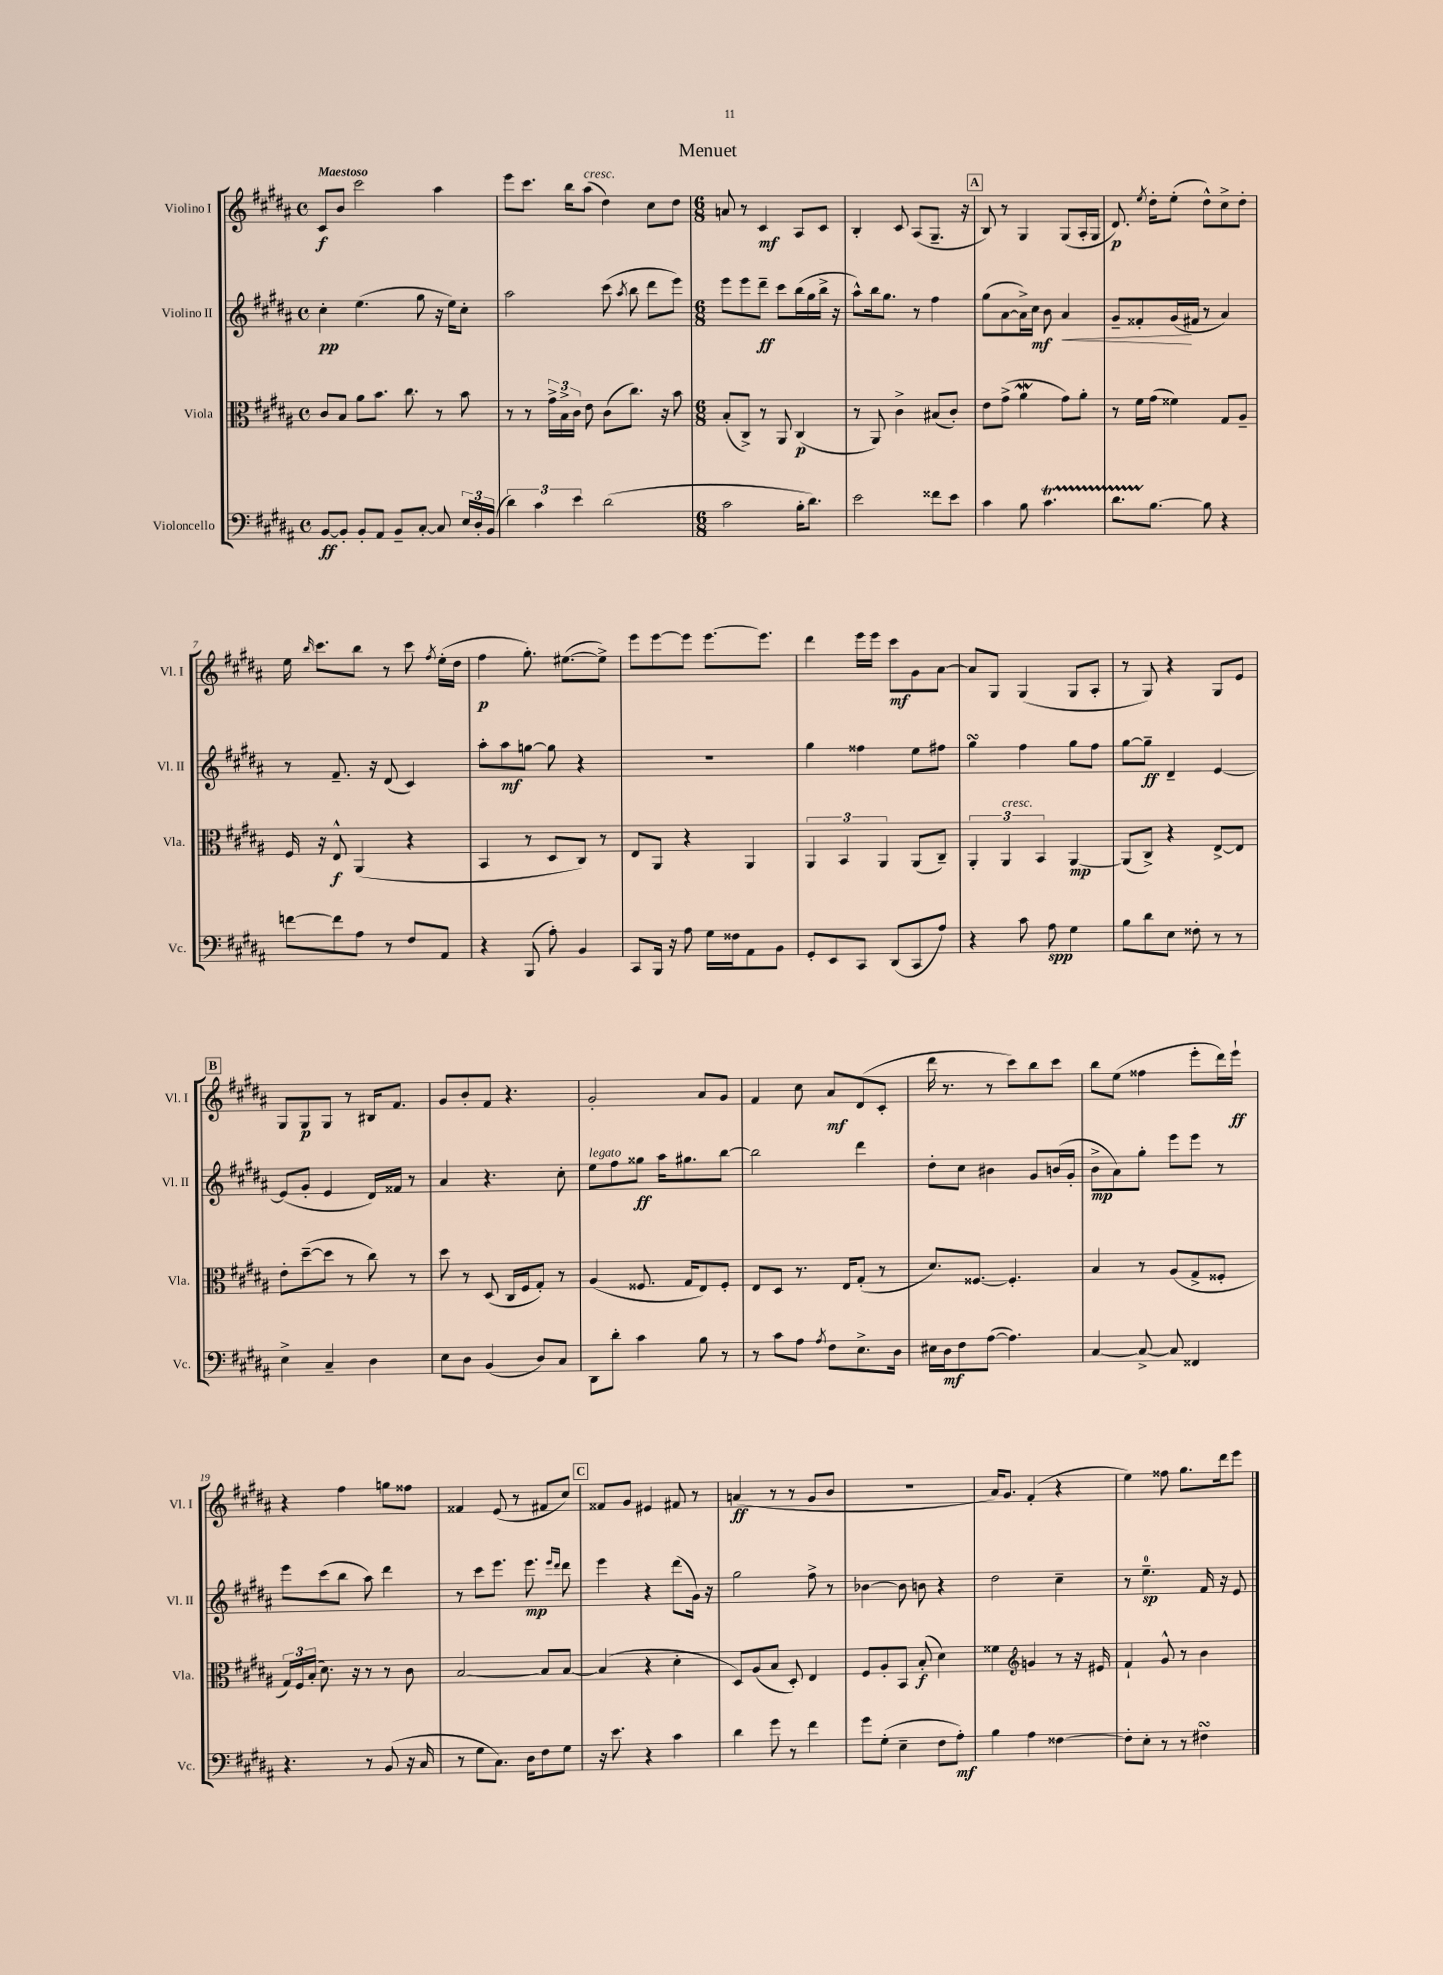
\header { title = "Menuet" }
<<
\new StaffGroup <<
\new Staff = "s0" \with { instrumentName = "Violino I" shortInstrumentName = "Vl. I" } {
    \clef treble \key b \major \defaultTimeSignature \time 4/4 \tempo "Maestoso"
    \autoBeamOff cis'8[\f b'8] cis'''2 ais''4 |
    e'''8[ cis'''8.] b''16[ ais''8]^\markup { \italic "cresc." }( dis''4) cis''8[ dis''8] |
    \numericTimeSignature \time 6/8 a'8 r8 cis'4\mf ais8[ cis'8] |
    b4-. cis'8 ais8[( gis8.]-- r16 |
    \mark \markup { \box "A" } b8) r8 gis4 gis8[( ais16-. gis16] |
    dis'8.\p) \acciaccatura { e''8 } dis''16[-. e''8]-.( dis''8[-^) cis''8-> dis''8]-. |
    e''16 \grace { b''16 } cis'''8.[ b''8] r8 cis'''8 \acciaccatura { fis''8 } e''16[-.( dis''16] |
    fis''4\p gis''8.-.) eis''8.[~( eis''8]->) |
    e'''8[ e'''8~ e'''8] e'''8.[~ e'''8.] |
    dis'''4 e'''16[ e'''16] cis'''8[\mf gis'8 ais'8]~ |
    ais'8[ gis8] gis4( gis8[ ais8]-. |
    r8 gis8) r4 gis8[ e'8] |
    \mark \markup { \box "B" } gis8[ gis8\p gis8] r8 bis16[ fis'8.] |
    gis'8[ b'8-. fis'8] r4. |
    gis'2-. ais'8[ gis'8] |
    fis'4 cis''8 ais'8[\mf dis'8( cis'8]-. |
    dis'''16 r8. r8 cis'''8[) b''8 cis'''8] |
    b''8[ e''8]( fisis''4 e'''8[-. dis'''16) e'''16]-!\ff |
    r4 fis''4 g''8[ fisis''8] |
    fisis'4 e'8( r8 fis'8[ cis''8]) |
    \mark \markup { \box "C" } fisis'8[ gis'8] eis'4 fis'8 r8 |
    a'4\ff( r8 r8 gis'8[ b'8] |
    R2. |
    ais'16[) gis'8.] fis'4-.( r4 |
    e''4) fisis''8 gis''8.[ dis'''16 e'''8] \bar "|." |
}
\new Staff = "s1" \with { instrumentName = "Violino II" shortInstrumentName = "Vl. II" } {
    \clef treble \key b \major \defaultTimeSignature \time 4/4
    \autoBeamOff cis''4-.\pp e''4.( gis''8 r16 e''16[) cis''8]-. |
    ais''2 cis'''8( \acciaccatura { ais''8 } b''8 dis'''8[ e'''8]) |
    \numericTimeSignature \time 6/8 e'''8[ e'''8 dis'''8]--\ff cis'''8[ b''16( gis''16 b''16]-> r16 |
    ais''8[-^) b''16 gis''8.] r8 fis''4 |
    \mark \markup { \box "A" } gis''8[( ais'8~ ais'16->) cis''16]\mf b'8 ais'4\< |
    gis'8[-- fisis'8-. gis'16\!( fis'16] r8 ais'4) |
    r8 fis'8.-- r16 dis'8( cis'4) |
    ais''8[-. ais''8\mf g''8]~ g''8 r4 |
    R2. |
    gis''4 fisis''4 e''8[ fis''8] |
    gis''4\turn fis''4 gis''8[ fis''8] |
    gis''8[~ gis''8]--\ff dis'4-- e'4~ |
    \mark \markup { \box "B" } e'8[( gis'8]-. e'4 dis'16[) fisis'16] r8 |
    ais'4 r4. cis''8-. |
    e''8[^\markup { \italic "legato" } fis''8 gisis''8]\ff ais''16[ gis''8. b''8]~ |
    b''2 dis'''4 |
    dis''8[-. cis''8] bis'4 gis'8[ b'16( gis'16]-. |
    b'8[->\mp ais'8) gis''8]-. e'''8[ e'''8] r8 |
    e'''8[ cis'''8( b''8] ais''8) dis'''4 |
    r8 cis'''8[ e'''8.] e'''8.\mp \grace { e'''16[ dis'''16] } dis'''8 |
    \mark \markup { \box "C" } e'''4 r4 dis'''8[( gis'16]) r16 |
    gis''2 fis''8-> r8 |
    bes'4~ bes'8 b'8 r4 |
    dis''2 cis''4-- |
    r8 e''4.-0--\sp fis'16 r16 e'8 \bar "|." |
}
\new Staff = "s2" \with { instrumentName = "Viola" shortInstrumentName = "Vla." } {
    \clef alto \key b \major \defaultTimeSignature \time 4/4
    \autoBeamOff cis'8[ b8] ais'8[ b'8.] cis''8. r8 b'8 |
    r8 r8 \tuplet 3/2 { gis'16[-> b16-> cis'16] } e'8 cis'8[( cis''8.]) r16 b'8 |
    \numericTimeSignature \time 6/8 b8[-.( cis8]->) r8 ais,8 cis4\p( |
    r8 ais,8) cis'4-> bis8[( cis'8]-.) |
    \mark \markup { \box "A" } e'8[ gis'8]->( ais'4\mordent gis'8[) ais'8]-. |
    r8 fis'16[ gis'16]( fisis'4) gis8[ ais8]-- |
    fis16 r16 e8-^\f ais,4( r4 |
    b,4 r8 dis8[ cis8]) r8 |
    e8[ ais,8] r4 ais,4 |
    \tuplet 3/2 { ais,4 b,4 ais,4 } ais,8[( cis8]--) |
    \tuplet 3/2 { ais,4-. ais,4^\markup { \italic "cresc." } b,4 } ais,4~\mp |
    ais,8[( cis8]->) r4 e8[~-> e8] |
    \mark \markup { \box "B" } e'8[-. dis''8~--( dis''8] r8 cis''8) r8 |
    dis''8 r8 dis8( cis16[ fis16 gis8]-.) r8 |
    ais4( fisis8. gis16[ e8) fisis8]-. |
    e8[ dis8] r8. e16[ gis8]-.( r8 |
    dis'8.[) fisis8.]~ fisis4.-. |
    b4 r8 ais8[( gis8-> fisis8]-. |
    \tuplet 3/2 { gis16[) fis16 b16]-.( } dis'8.) r16 r8 r8 cis'8 |
    b2~ b8[ b8]~ |
    \mark \markup { \box "C" } b4( r4 dis'4-. |
    dis8[) ais8( b8] dis8-.) e4 |
    fis8[ ais8-. b,8] b8-.\f( dis'4) |
    fisis'4 \clef treble g'4 r8 r16 eis'16 |
    fis'4-! gis'8-^ r8 b'4 \bar "|." |
}
\new Staff = "s3" \with { instrumentName = "Violoncello" shortInstrumentName = "Vc." } {
    \clef bass \key b \major \defaultTimeSignature \time 4/4
    \autoBeamOff b,8[~\ff b,8]-. b,8[-. ais,8] b,8[-- cis8]~-. cis8 \tuplet 3/2 { e16[ dis16-. b,16]( } |
    \tuplet 3/2 { dis'4) cis'4 e'4 } dis'2( |
    \numericTimeSignature \time 6/8 cis'2 b16[-. dis'8.]) |
    e'2 fisis'8[ e'8] |
    \mark \markup { \box "A" } cis'4 b8 cis'4.\startTrillSpan |
    dis'8.[ b8.]~\stopTrillSpan b8 r4 |
    f'8[~ f'8 ais8] r8 fis8[ ais,8] |
    r4 b,,8( ais8-.) b,4 |
    cis,8[ b,,16] r16 ais8 gis16[ fisis16 ais,8 b,8] |
    gis,8[-. e,8 cis,8] dis,8[( cis,8 ais8]) |
    r4 cis'8 ais8\spp gis4 |
    b8[ dis'8 e8] fisis8-. r8 r8 |
    \mark \markup { \box "B" } e4-> cis4-- dis4 |
    e8[ dis8] b,4( dis8[) cis8] |
    dis,8[ dis'8]-. cis'4 b8 r8 |
    r8 cis'8[ ais8] \acciaccatura { ais8 } fis8[ e8.-> dis16] |
    eis16[ dis16\mf fis8 ais8]~( ais4.) |
    cis4~ cis8~-> cis8 fisis,4 |
    r4. r8 b,8( r16 cis16 |
    r8 gis8[ cis8.]) dis16[ fis8 gis8] |
    \mark \markup { \box "C" } r16 e'8. r4 cis'4 |
    dis'4 gis'8 r8 fis'4 |
    gis'8[ gis8]-.( e4-- fis8[ ais8]-.\mf) |
    b4 ais4 fisis4~ |
    fisis8[-. e8]-. r8 r8 fis4\turn \bar "|." |
}
>>
>>
